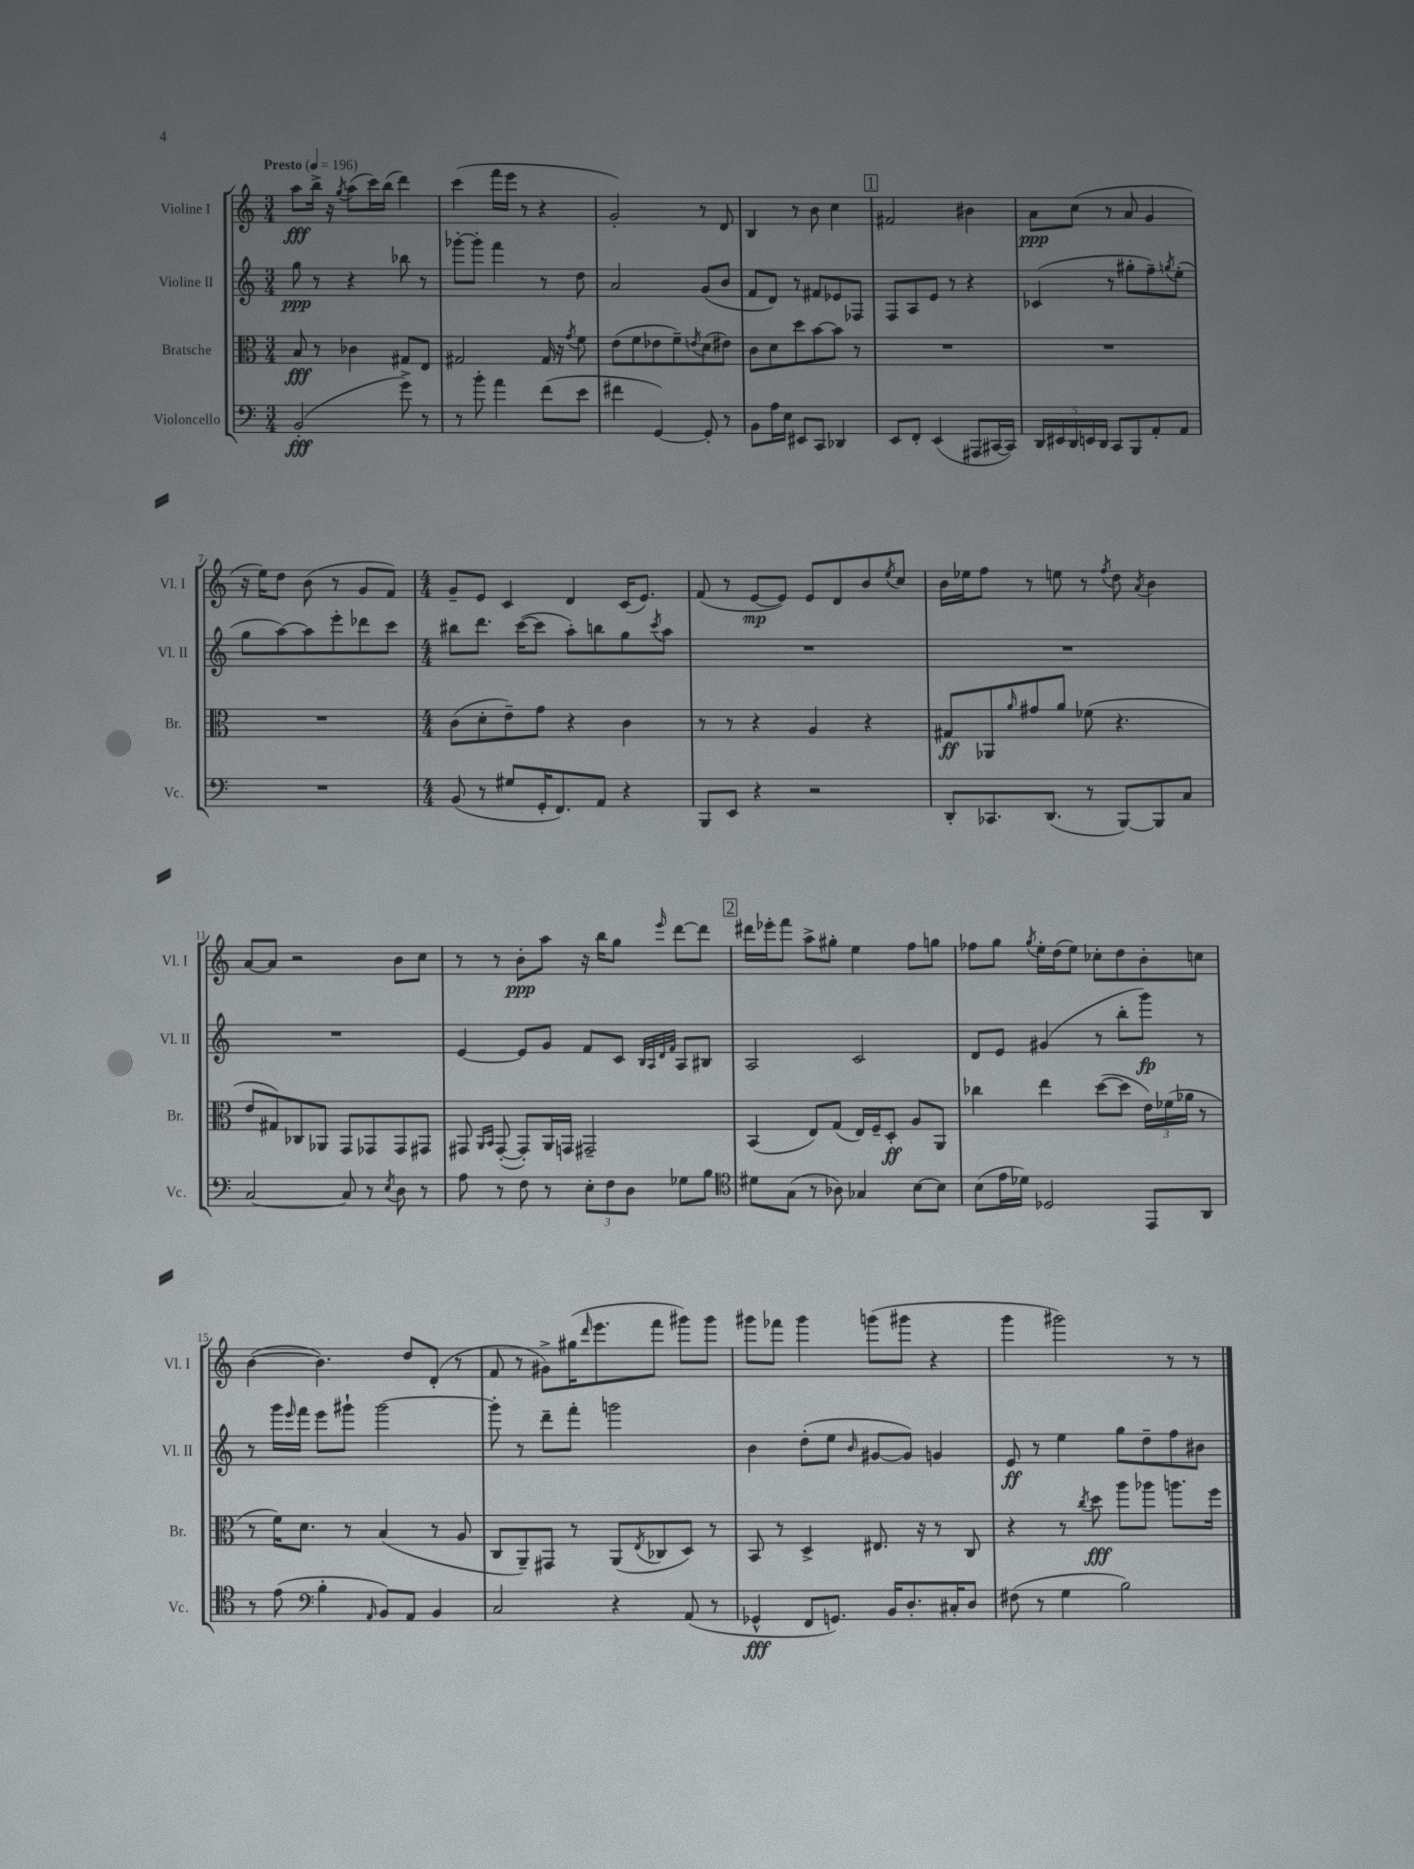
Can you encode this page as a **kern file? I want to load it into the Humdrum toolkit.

**kern	**dynam	**kern	**dynam	**kern	**dynam	**kern	**dynam
*part4	*part4	*part3	*part3	*part2	*part2	*part1	*part1
*staff4	*staff4	*staff3	*staff3	*staff2	*staff2	*staff1	*staff1
*I"Violoncello	*	*I"Bratsche	*	*I"Violine II	*	*I"Violine I	*
*I'Vc.	*	*I'Br.	*	*I'Vl. II	*	*I'Vl. I	*
*clefF4	*	*clefC3	*	*clefG2	*	*clefG2	*
*k[]	*	*k[]	*	*k[]	*	*k[]	*
*M3/4	*	*M3/4	*	*M3/4	*	*M3/4	*
*MM196	*	*MM196	*	*MM196	*	*MM196	*
=1	=1	=1	=1	=1	=1	=1	=1
!	!	!	!	!	!	!LO:TX:a:B:t=Presto	!
(2BB'/	fff	8B/	fff	8gg\	ppp	8aa\L	fff
.	.	8r	.	8r	.	16bb^\Jk	.
.	.	.	.	.	.	16r	.
.	.	.	.	.	.	8qgg/	.
.	.	4c-X\	.	4r	.	(8aa\L	.
.	.	.	.	.	.	16ccc\L)	.
.	.	.	.	.	.	(16bb\JJ	.
8g^\)	.	8G#X/L	.	8bb-X\	.	4ddd\)	.
8r	.	8E/J	.	8r	.	.	.
=2	=2	=2	=2	=2	=2	=2	=2
8r	.	2G#X/	.	[8ggg-X'\L	.	(4ccc\	.
8b'\	.	.	.	8ggg-'\J]	.	.	.
4a\	.	.	.	4fff\	.	16fff\LL	.
.	.	.	.	.	.	16eee\JJ	.
.	.	.	.	.	.	8r	.
(8f\L	.	16G#/	.	8r	.	4r	.
.	.	16r	.	.	.	.	.
.	.	8qg/	.	.	.	.	.
8e\J	.	8f\	.	8dd\	.	.	.
=3	=3	=3	=3	=3	=3	=3	=3
4f#X\	.	(8e\L	.	2a/	.	2g'/)	.
.	.	8f\	.	.	.	.	.
[4GG/)	.	8e-X\	.	.	.	.	.
.	.	8f~\)	.	.	.	.	.
.	.	8qen/	.	.	.	.	.
8GG'/]	.	(8d\	.	(8g/L	.	8r	.
8r	.	8e#X\J)	.	8b/J	.	8d/	.
=4	=4	=4	=4	=4	=4	=4	=4
8BB\L	.	8c\L	.	8f/L	.	4B/	.
16A\L	.	8d\	.	8d/J)	.	.	.
16E\JJ	.	.	.	.	.	.	.
8EE#X/L	.	8dd\	.	8r	.	8r	.
8CC/J	.	[8b\	.	8f#X/L	.	8b\	.
4DD-X/	.	8b\J]	.	8e-X/	.	4cc\	.
.	.	8r	.	8F-X/J	.	.	.
!!LO:REH:place=s1:t=1
=5	=5	=5	=5	=5	=5	=5	=5
8EE/L	.	2.r	.	8F/L	.	2f#X/	.
8FF'/J	.	.	.	8A/	.	.	.
(4EE/	.	.	.	8e/J	.	.	.
.	.	.	.	8r	.	.	.
8AAA#X/L	.	.	.	4r	.	4b#X\	.
[16CC#X/L	.	.	.	.	.	.	.
16CC#/JJ])	.	.	.	.	.	.	.
=6	=6	=6	=6	=6	=6	=6	=6
20DD/LL	.	2.r	.	(4c-X/	.	8a\L	ppp
20EE#X/	.	.	.	.	.	.	.
20DD/	.	.	.	.	.	.	.
.	.	.	.	.	.	(8cc\J	.
20EEn/	.	.	.	.	.	.	.
20DD/JJ	.	.	.	.	.	.	.
8CC/L	.	.	.	8r	.	8r	.
8BBB/	.	.	.	8gg#X'\L	.	8a/	.
8AA'/	.	.	.	8ff~\)	.	4g/	.
.	.	.	.	8qggn/	.	.	.
8AA/J	.	.	.	(8ee'\J	.	.	.
!!LO:LB:g=z
=7	=7	=7	=7	=7	=7	=7	=7
2.r	.	2.r	.	8gg\L	.	16r	.
.	.	.	.	.	.	16ee\KL)	.
.	.	.	.	[8aa\)	.	8dd\J	.
.	.	.	.	8aa\]	.	(8b\	.
.	.	.	.	8eee'\	.	8r	.
.	.	.	.	8ddd-X\	.	8g/L	.
.	.	.	.	8ccc\J	.	8f/J)	.
=8	=8	=8	=8	=8	=8	=8	=8
*M4/4	*	*M4/4	*	*M4/4	*	*M4/4	*
(8BB/	.	(8c\L	.	8bb#X\L	.	8g~/L	.
8r	.	8d'\	.	8.ddd\J	.	8e/J	.
8G#X/L	.	8e~\)	.	.	.	4c/	.
.	.	.	.	([16ccc\KL	.	.	.
16GG'/K	.	8g\J	.	8ccc\J]	.	.	.
8.FF/)	.	.	.	.	.	.	.
.	.	4r	.	8aa'\L)	.	4d/	.
8AA/J	.	.	.	8bbn\	.	.	.
4r	.	4c\	.	8gg\	.	(16c/KL	.
.	.	.	.	.	.	8.e/J)	.
.	.	.	.	8qccc/	.	.	.
.	.	.	.	8aa\J	.	.	.
=9	=9	=9	=9	=9	=9	=9	=9
8BBB/L	.	8r	.	1r	.	(8f/	.
8EE/J	.	8r	.	.	.	8r	.
4r	.	4r	.	.	.	[8e/L	mp
.	.	.	.	.	.	8e/J])	.
2r	.	4A/	.	.	.	8e/L	.
.	.	.	.	.	.	8d/	.
.	.	4r	.	.	.	8b/	.
.	.	.	.	.	.	8qee/	.
.	.	.	.	.	.	8cc/J	.
=10	=10	=10	=10	=10	=10	=10	=10
8DD'/L	.	8G#X/L	ff	1r	.	16b\LL	.
.	.	.	.	.	.	16ee-X\J	.
8.CC-X/	.	8AA-X/	.	.	.	8ff\J	.
.	.	16qqa/	.	.	.	.	.
.	.	8g#X/	.	.	.	8r	.
(8.DD/J	.	.	.	.	.	.	.
.	.	8a/J	.	.	.	8een\	.
8r	.	(8f-X\	.	.	.	8r	.
.	.	.	.	.	.	8qff/	.
[8BBB/L)	.	4.r	.	.	.	8dd\	.
.	.	.	.	.	.	8qa/	.
8BBB/]	.	.	.	.	.	4b\	.
8C/J	.	.	.	.	.	.	.
!!LO:LB:g=z
=11	=11	=11	=11	=11	=11	=11	=11
[2C/	.	8e/L	.	1r	.	[8a/L	.
.	.	8G#X/)	.	.	.	8a/J]	.
.	.	8C-X/	.	.	.	2r	.
.	.	8AA-X/J	.	.	.	.	.
8C/]	.	8GG/L	.	.	.	.	.
8r	.	8GG-X/	.	.	.	.	.
8qE/	.	.	.	.	.	.	.
8D\	.	8GG-/	.	.	.	8b\L	.
8r	.	8GG#X/J	.	.	.	8cc\J	.
=12	=12	=12	=12	=12	=12	=12	=12
8A\	.	8GG#X/	.	[4e/	.	8r	.
.	.	16qqAA/LL	.	.	.	.	.
.	.	16qqBB/JJ	.	.	.	.	.
8r	.	([8GG#'/	.	.	.	8r	.
8F\	.	8GG#'/L])	.	8e/L]	.	8b'\L	ppp
8r	.	16AA/L	.	8g/J	.	8aa\J	.
.	.	16GGn/JJ	.	.	.	.	.
12E'\L	.	2GG#X~/	.	8f/L	.	16r	.
.	.	.	.	.	.	16bb\KL	.
12F\	.	.	.	.	.	.	.
.	.	.	.	8c/J	.	8gg\J	.
12D\J	.	.	.	.	.	.	.
.	.	.	.	32qqB/LLL	.	.	.
.	.	.	.	32qqA/	.	.	.
.	.	.	.	32qqd/	.	.	.
.	.	.	.	32qqf/JJJ	.	16qqeee/	.
8G-X\L	.	.	.	8A/L	.	[8ddd\L	.
8B\J	.	.	.	8B#X/J	.	8ddd\J]	.
!!LO:REH:place=s1:t=2
=13	=13	=13	=13	=13	=13	=13	=13
*clefC4	*	*	*	*	*	*	*
8d#X\L	.	(4BB/	.	2A/	.	16ddd#X\LL	.
.	.	.	.	.	.	16eee-X'\J	.
(8G\J	.	.	.	.	.	8fff\J	.
8r	.	8E/L)	.	.	.	8aa^\L	.
8A-X\)	.	(8G/J	.	.	.	8gg#X'\J	.
4G-X/	.	16E/LL)	.	2c/	.	4ee\	.
.	.	16F~/J	.	.	.	.	.
.	.	8D'/J	ff	.	.	.	.
[8B\L	.	8A/L	.	.	.	8ff\L	.
8B\J]	.	8AA/J	.	.	.	8ggn\J	.
=14	=14	=14	=14	=14	=14	=14	=14
(8B\L	.	4cc-X\	.	8d/L	.	8ff-X\L	.
16e\L	.	.	.	8e/J	.	8gg\J	.
16d-X\JJ)	.	.	.	.	.	.	.
.	.	.	.	.	.	8qgg/	.
2D-X/	.	4ee\	.	(4g#X/	.	16ee'\LL	.
.	.	.	.	.	.	(16dd\J	.
.	.	.	.	.	.	8ee\J)	.
.	.	([8dd\L	.	8r	.	8cc-X'\L	.
.	.	8dd\J]	.	8bb'\L	.	8dd\	.
8EE/L	.	24e\LL)	.	8ggg\J)	fp	8b'\	.
.	.	(24f-X\	.	.	.	.	.
.	.	24a-X\JJ	.	.	.	.	.
8AA/J	.	8r	.	8r	.	8ccn\J	.
!!LO:LB:g=z
=15	=15	=15	=15	=15	=15	=15	=15
8r	.	8r	.	8r	.	([4b\	.
(8e\	.	16f\KL)	.	16ggg\LL	.	.	.
.	.	.	.	16qqeee/	.	.	.
.	.	8.d\J	.	16fff\JJ	.	.	.
*clefF4	*	*	*	*	*	*	*
4B'\	.	.	.	8eee\L	.	4.b\])	.
.	.	8r	.	8ggg#X`\J	.	.	.
16qqAA/	.	.	.	.	.	.	.
8BB/L)	.	(4B/	.	[2ggg#\	.	.	.
8AA/J	.	.	.	.	.	8dd/L	.
4BB/	.	8r	.	.	.	(8d'/J	.
.	.	8A/	.	.	.	8r	.
=16	=16	=16	=16	=16	=16	=16	=16
2C/	.	8C/L	.	8ggg#'\]	.	8f/	.
.	.	8AA~/)	.	8r	.	8r	.
.	.	8GG#X/J	.	8ddd~\L	.	8g#X^\L)	.
.	.	8r	.	8fff'\J	.	(16gg#X\K	.
.	.	.	.	.	.	16qqddd/	.
.	.	.	.	.	.	8.eee\	.
4r	.	(8AA/L	.	2gggn\	.	.	.
.	.	8qE/	.	.	.	.	.
.	.	8C-X/	.	.	.	8fff\J	.
(8AA/	.	8D/J)	.	.	.	8ggg#X\L)	.
8r	.	8r	.	.	.	8ggg#\J	.
=17	=17	=17	=17	=17	=17	=17	=17
4GG-X^^/	fff	8BB/	.	4b\	.	8ggg#X\L	.
.	.	8r	.	.	.	8fff-X\J	.
8FF/L	.	4D^/	.	(8dd'\L	.	4ggg#\	.
8.GGn/J)	.	.	.	8ee\J	.	.	.
.	.	.	.	16qqb/	.	.	.
.	.	8.E#X/	.	[8g#X/L	.	(8gggn\L	.
16BB/KL	.	.	.	.	.	.	.
8.D'/	.	.	.	8g#/J])	.	8ggg#X\J	.
.	.	16r	.	.	.	.	.
.	.	8r	.	4gn/	.	4r	.
16C#X'/K	.	.	.	.	.	.	.
8D/J	.	8C/	.	.	.	.	.
=18	=18	=18	=18	=18	=18	=18	=18
(8F#X\	.	4r	.	8e/	ff	4ggg\	.
8r	.	.	.	8r	.	.	.
4G\	.	8r	.	4ee\	.	2ggg#X\)	.
.	.	8qcc/	.	.	.	.	.
.	.	8dd\	fff	.	.	.	.
2B\)	.	8aa\L	.	8gg\L	.	.	.
.	.	8aa-X\J	.	8dd~\	.	.	.
.	.	8.aan\L	.	8ff\	.	8r	.
.	.	.	.	8b#X\J	.	8r	.
.	.	16ff\Jk	.	.	.	.	.
==	==	==	==	==	==	==	==
*-	*-	*-	*-	*-	*-	*-	*-
